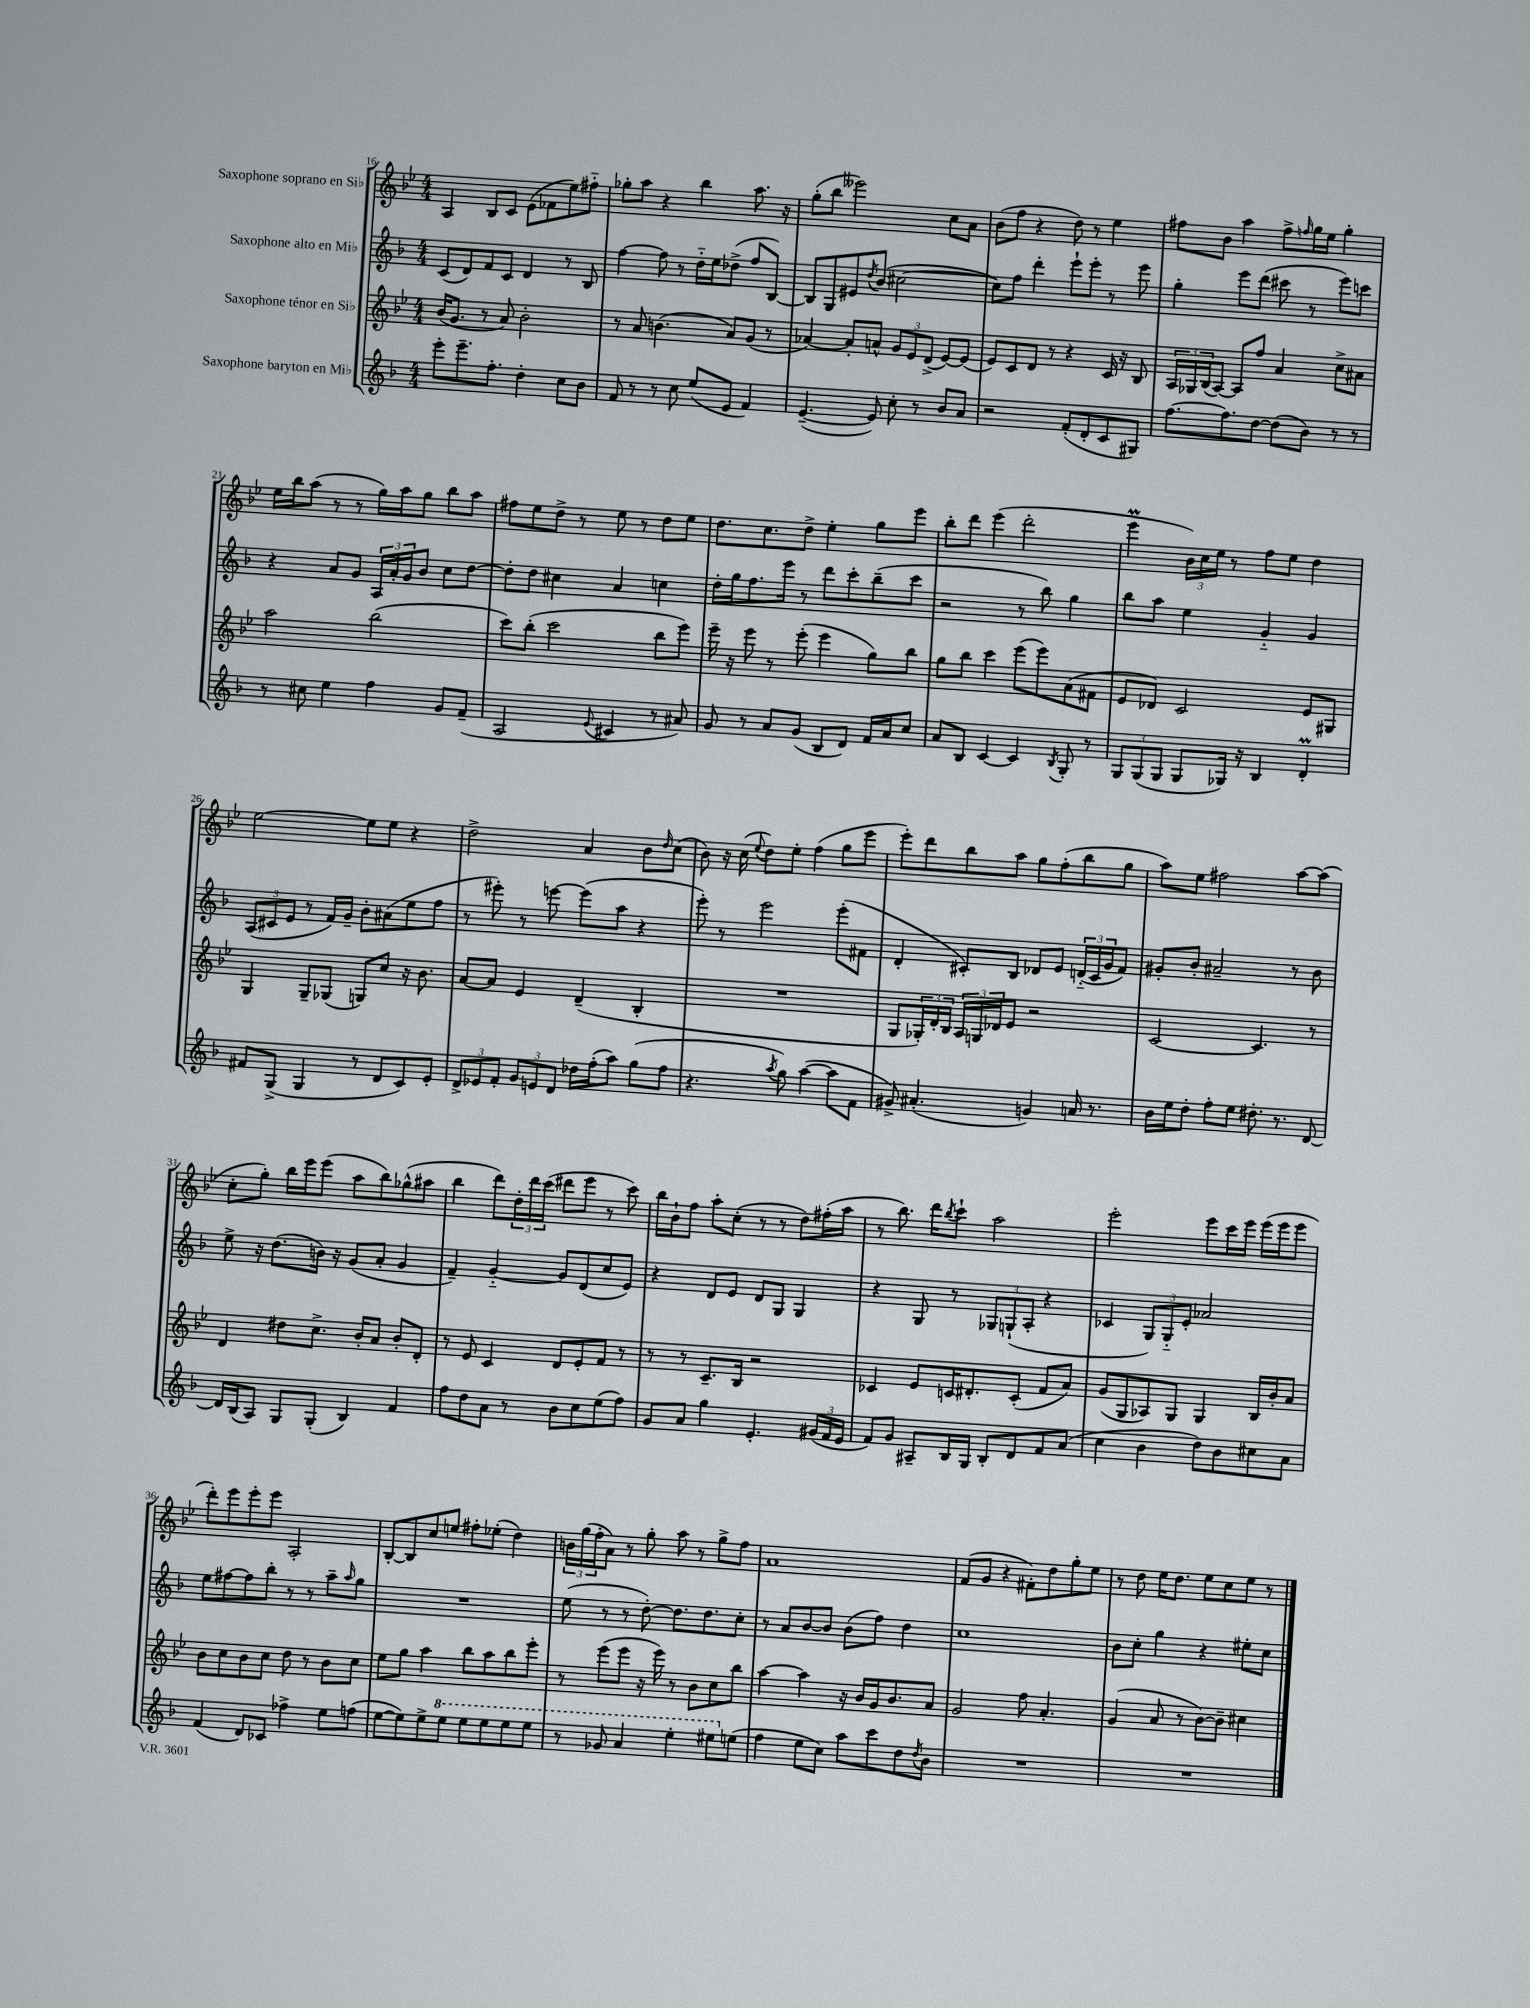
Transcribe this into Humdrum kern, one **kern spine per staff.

**kern	**kern	**kern	**kern
*part4	*part3	*part2	*part1
*staff4	*staff3	*staff2	*staff1
*I"Saxophone baryton en Mi♭	*I"Saxophone ténor en Si♭	*I"Saxophone alto en Mi♭	*I"Saxophone soprano en Si♭
*clefG2	*clefG2	*clefG2	*clefG2
*k[b-]	*k[b-e-]	*k[b-]	*k[b-e-]
*M4/4	*M4/4	*M4/4	*M4/4
=16	=16	=16	=16
8eee'\L	(16b-/KL	(8c/L	4A/
.	8.g/J	.	.
8.eee~\	.	8d/)	.
.	8r	8f/	8B-/L
8.ff'\J	.	.	.
.	8a/)	8c/J	8c/J
4dd'\	2b-'\	4d/	(8e-\L
.	.	.	8f-X\
8cc\L	.	8r	8ee-\)
8b-\J	.	8B-/	8ff#X\J
=17	=17	=17	=17
8f/	8r	[4ff\	8gg-X'\L
8r	8a/	.	8aa\J
8r	(4.bn\	8ff\]	4r
8cc\	.	8r	.
(8ee/L	.	16dd\LL	4bb-\
.	.	16ee\J	.
8e/J	8a/L)	(8dd-X^\J	.
4f/)	(8g/J	8ff/L	8.aa\
.	8r	[8B-/J)	.
.	.	.	16r
=18	=18	=18	=18
([4.e~/	[4a-X/)	8B-/L]	(8gg'\L
.	.	8G/	8bb-\J
.	8a-'/L]	8e#X/	2eee--X\)
.	.	8qdd/	.
8e/])	8an^^/J	(8b-/J	.
8cc'\	12g/L	[2cc#X\	.
.	12e-/	.	.
8r	.	.	.
.	(12d^/J	.	.
8b-/L	[8e-/L)	.	8cc\L
8a/J	(8e-/J]	.	8a\J
=19	=19	=19	=19
2r	8e-/L)	8cc#\L])	(8b-\L
.	8c/	8ff\J	8ff\J
.	8d/J	4ddd'\	4r
.	8r	.	.
(8f'/L	4r	8eee`\L	8dd\)
8d'/	.	8eee'\J	8r
8c/	16c/	8r	4ee-\
.	16r	.	.
8G#X/J)	8B-/	8eee\	.
=20	=20	=20	=20
[8.ff\L	24A/LL	4gg'\	8ff#X\L
.	24G-X/	.	.
.	(24B-/J	.	.
.	[8A/J)	.	8b-\J
8.ff\]	.	.	.
.	8A/L]	8eee\L	4aa\
[8dd\J	8ff/J	(8ddd\J	.
(8dd\L]	4a/	8ccc#X\	8ff#^\L
.	.	.	16qqffn/
8b-\J)	.	8r	16gg\L
.	.	.	16ee-\JJ
8r	8cc^\L	8eee\L)	4gg'\
8r	8a#X\J	8cccn\J	.
!!LO:LB:g=z
=21	=21	=21	=21
8r	2aa\	4r	16ee-\LL
.	.	.	16bb-\J
8cc#X\	.	.	(8aa\J
4ee\	.	8a/L	8r
.	.	8g/J	8r
4ff\	(2bb-\	24A/LL	16gg\LL)
.	.	24a'/	.
.	.	.	16aa\J
.	.	24g/J	.
.	.	8b-/J	8gg\J
8g/L	.	8cc\L	8bb-\L
(8f~/J	.	[8dd\J	8aa\J
=22	=22	=22	=22
2A/	8ccc\L)	8dd'\L]	8ff#X\L
.	(8bb-'\J	8dd\J	8ee-\
.	2ccc\	4cc#X\	8dd^\J
.	.	.	8r
8qqe/	.	.	.
4c#X/	.	4a/	8ee-\
.	.	.	8r
8r	8bb-\L	4ccn\	8dd\L
8a#X/)	8eee-\J)	.	8ee-\J
=23	=23	=23	=23
8g/	16eee-~\	16dd'\LL	8.dd\L
.	16r	16gg\J	.
8r	8eee-\	8.ff\	.
.	.	.	8.cc\
8a/L	8r	.	.
.	.	16eee\Jk	.
(8g/J	(8eee-'\	8r	8dd^\J
8B-/L	4eee-\	8ddd\L	4ee-'\
8d/J)	.	8ccc'\	.
16f/LL	8gg\L)	(8bb-~\	8gg\L
16a/J	.	.	.
8cc/J	8bb-\J	8ccc\J	8eee-\J
=24	=24	=24	=24
8a/L	8gg\L	2r	8bb-'\L
8B-/J	8bb-\J	.	8ddd\J
[4c/	4ccc\	.	(4eee-\
4c/]	(8eee-\L	8r	2ddd'\
.	8eee-\)	8bb-\)	.
8qB-/	.	.	.
8G'/	(8a\	4gg\	.
8r	8f#X\J	.	.
=25	=25	=25	=25
12G/L	8e-/L	8bb-\L	4eee-M\
(12G/	.	.	.
.	8d-X/J)	8aa\J	.
12G/J	.	.	.
8G/L	2c/	4ee\	24b-\LL)
.	.	.	24cc\
.	.	.	24ee-\JJ
16G-X/Jk)	.	.	8r
16r	.	.	.
4B-/	.	4g/	8ff\L
.	.	.	8ee-\J
4dM'/	8e-/L	4g/	4dd\
.	8G#X/J	.	.
!!LO:LB:g=z
=26	=26	=26	=26
8f#X/L	4G/	(12A/L	[2ee-\
.	.	12c#X/	.
(8G^/J	.	.	.
.	.	12e/J	.
4G/	8G~/L	8r	.
.	(8G-X/J	16f/LL)	.
.	.	16g~/JJ	.
8r	8Gn/L)	8b-'\L	8ee-\L]
8d/L	8cc/J	(8a#X\	8ee-\J
8c/)	16r	8ee\	4r
.	8.b-\	.	.
8e'/J	.	8ff\J	.
=27	=27	=27	=27
12d^/L	[8a/L	8r	2dd^\
12e-X/	.	.	.
.	8a/J]	8eee#X'\)	.
12f'/J	.	.	.
12g/L	4e-/	8r	.
12en/	.	.	.
.	.	[8eeen\	.
12d/J	.	.	.
16dd-X\LL	(4d~/	(8eee\L]	4a/
(16ff'\J	.	.	.
8aa\J)	.	8aa\J	.
(8gg\L	4B-'/	4r	8b-\L
.	.	.	16qqdd/
8ff\J	.	.	(8cc\J
=28	=28	=28	=28
4.r	1r	8eee'\)	8b-\)
.	.	8r	16r
.	.	.	(16cc\
.	.	.	8qqee-/
.	.	2eee\	8dd\L)
8qaa/	.	.	.
8gg\)	.	.	8ee-'\J
([4aa\	.	.	(4ff\
8aa\L]	.	(8eee'\L	8gg\L
8f\J	.	8f#X\J	8eee-\J
=29	=29	=29	=29
8g#X^/)	8G/L	4d'/	8eee-'\L)
(4.a#X'/	24G-X'/L)	.	8ddd\
.	24d'/	.	.
.	24B-/JJ	.	.
.	24A/LL	8c#X'/L)	8bb-\
.	24Gn/	.	.
.	24d-X/J	.	.
.	8e-/J	8B-/J	8aa\J
4gn/)	2r	8d-X/L	8gg\L
.	.	8e/J	(8ff'\
16an/	.	(24dn/LL	8bb-\
.	.	24c#/	.
8.r	.	.	.
.	.	24g/J	.
.	.	8f/J)	8gg\J
=30	=30	=30	=30
16b-\LL	[2c/	8g#X'/L	8aa\L)
16ee\J	.	.	.
8dd'\J	.	8b-'/J	8ee-\J
8ff'\L	.	2a#X~/	2ff#X\
8ee\J	.	.	.
8.dd#X'\	4.c/]	.	.
8.r	.	.	.
.	.	8r	[8aa\L
[8d/	8r	8b-\	(8aa\J]
!!LO:LB:g=z
=31	=31	=31	=31
16d/LL]	4d/	8ee^\	8cc'\L
(16B-/J	.	.	.
8A/J)	.	16r	8gg'\J)
.	.	(8.dd\L	.
8G/L	8dd#X\L	.	16bb-\LL
.	.	.	16eee-\J
(8G'/J	8.cc^\J	16bn\Jk)	(8eee-\J
.	.	16r	.
4B-/)	.	(8g/L	8aa\L
.	16b-'/KL	.	.
.	8a/J	8a'/J	8bb-\)
4f/	8b-'/L	4g/	(8gg-X^^\
.	8d'/J	.	8aa#X\J
=32	=32	=32	=32
8ff\L	8r	4f~/)	4bb-\
8dd\	8e-/	.	.
8a\J	4c/	[4g/	8ddd\L)
8r	.	.	24dd'\L
.	.	.	24ddd\
.	.	.	(24ccc\JJ
8b-\L	8d/L	8g/L]	8ddd#X\L
8cc\	8e-'/	(8d/	8eee-\J
(8ee\	8f/J	8cc/	8r
8ff\J)	8r	8e/J)	8ccc\)
=33	=33	=33	=33
8g/L	8r	4r	16bb-\LL
.	.	.	16b-`\J
8a/J	8r	.	8ff\J
4gg\	8.c~/L	8d/L	8aa'\L
.	.	8e/J	(8cc'\J
.	16B-/Jk	.	.
4.e'/	2r	8d/L	8r
.	.	8G/J	8r
.	.	4G/	8dd\L)
(24g#X/LL	.	.	(16ff#X'\L
24f/	.	.	.
.	.	.	16aa\JJ
24e/JJ	.	.	.
=34	=34	=34	=34
8f/L)	4c-X/	4r	8r
8g/J	.	.	8.bb-\)
8A#X~/L	8e-/L	8G/	.
.	.	.	16ddd\KL
.	.	.	8qbb-/
16B-/L	16cn/K	8r	8ccc`\J
16G/JJ	8.d#X'/	.	.
8B-'/L	.	12G-X/L	2aa\
.	.	(12Gn`/	.
8d/	(8c'/J	.	.
.	.	12A'/J	.
8f/	8f/L	4r	.
(8a/J	8a/J)	.	.
=35	=35	=35	=35
4cc\	(8g/L	4c-X/	2eee-'\
.	8G/	.	.
4b-\	8A-X/)	12G/L)	.
.	.	12G/	.
.	8G/J	.	.
.	.	12e'/J	.
8dd\L)	4G/	2a-X/	8eee-\L
8b-\	.	.	16ccc\L
.	.	.	16eee-\JJ
8cc#X\	16B-/LL	.	(16eee-\LL
.	16b-'/J	.	16eee-\J
8a\J	8a/J	.	8eee-\J
!!LO:LB:g=z
=36	=36	=36	=36
(4f/	8b-\L	8ee\L	8ddd'\L)
.	8cc\	[8ff#X\	8eee-\
8d/L)	8b-\	8ff#\]	8eee-'\
8c-X/J	8cc\J	8bb-'\J	8eee-\J
4ff-X^\	8dd\	8r	2A'/
.	8r	8r	.
8ee\L	8b-\L	8aa~\L	.
.	.	16qqaa/	.
(8ffn\J	8cc\J	8gg\J	.
=37	=37	=37	=37
[8ee\L	8ee-\L	1r	[8B-'/L
8ee\])	8gg\J	.	8B-/]
8ee^\	4aa\	.	8cc/
*8va	*	*	*
8eee\J	.	.	8een/J
8eee\L	8bb-\L	.	8ff#X'\L
8eee\	8aa\	.	(8ee-X'\J
8eee\	8bb-\	.	4dd\)
8eee\J	8eee-'\J	.	.
=38	=38	=38	=38
8r	8r	(8ee\	24bn\LL
.	.	.	(24gg\
.	.	.	24ff'\J
8gg-X/	(8eee-\L	8r	8a\J)
4aa/	8eee-\J	8r	8r
.	16r	[8dd'\)	8gg'\
.	16eee-\)	.	.
4eee'\	8r	8.dd\L]	8aa\
.	8b-\L	.	8r
.	.	8.dd\	.
8eee#X\L	8cc\	.	8gg^\L
*X8va	*	*	*
(8een\J	8bb-\J	8cc'\J	8ff\J
=39	=39	=39	=39
4ff\	[4aa\	8r	1a
.	.	8a/L	.
8ee\L	4aa\]	[8b-/	.
8cc\J)	.	8b-/J]	.
8aa\L	16r	(8b-\L	.
.	16b-/LL	.	.
8ccc\	16g/J	8ff\J)	.
.	8.b-/	.	.
8dd\	.	4dd\	.
8qdd/	.	.	.
8b-\J	8a/J	.	.
=40	=40	=40	=40
1r	2g/	1cc	(8f/L
.	.	.	8g/J
.	.	.	4r
.	8ff\	.	8f#X'\L)
.	4.a'/	.	8dd\
.	.	.	8gg'\
.	.	.	8ee-\J
=41	=41	=41	=41
1r	(4g/	8b-\L	8r
.	.	8cc'\J	8dd\
.	8a/	4gg\	16ee-\KL
.	.	.	8.dd\J
.	8r	.	.
.	[8b-\L)	4r	8ee-\L
.	8b-~\J]	.	8cc\
.	4cc#X\	8ee#X'\L	8ee-\J
.	.	8cc\J	8r
==	==	==	==
*-	*-	*-	*-
